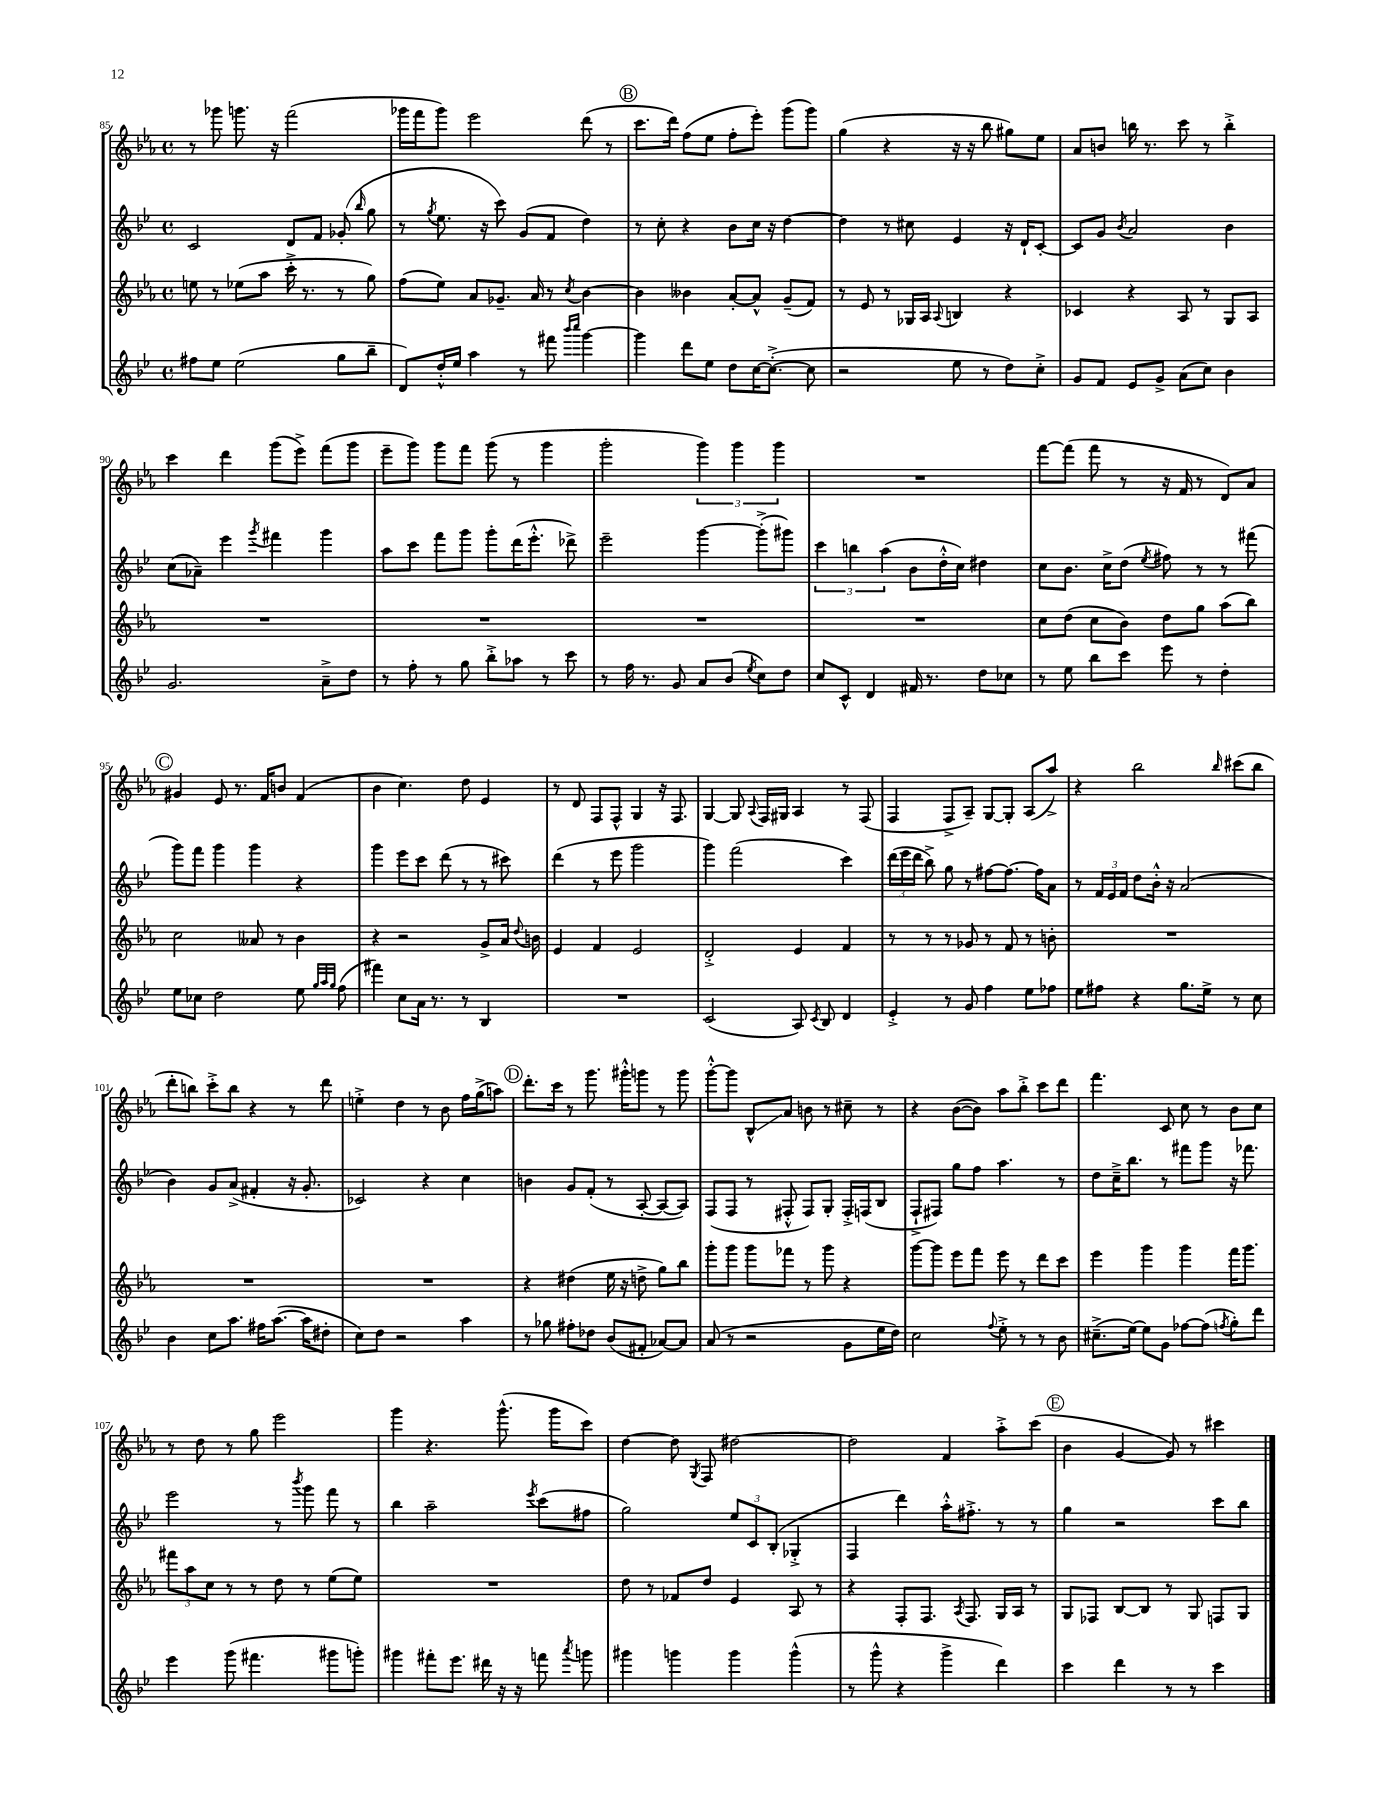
<<
\new StaffGroup <<
\new Staff = "s0" {
    \clef treble \key ees \major \defaultTimeSignature \time 4/4
    \autoBeamOff r8 ges'''8 g'''8. r16 f'''2( |
    ges'''16[ f'''16 ges'''8]) ees'''2 d'''8( r8 |
    \mark \markup { \circle "B" } c'''8.[ d'''16]) f''8[( ees''8] f''8[-. ees'''8]-.) g'''8[( g'''8]) |
    g''4( r4 r16 r16 bes''8 gis''8[) ees''8] |
    aes'8[ b'8] b''16 r8. c'''8 r8 b''4-.-> |
    c'''4 d'''4 g'''8[( ees'''8]->) f'''8[( g'''8] |
    ees'''8[-- g'''8]) g'''8[ f'''8] g'''8( r8 g'''4 |
    g'''2-. \tuplet 3/2 { g'''4) g'''4 g'''4 } |
    R1 |
    f'''8[~ f'''8]( f'''8 r8 r16 f'16 r8 d'8[) aes'8] |
    \mark \markup { \circle "C" } gis'4 ees'8 r8. f'16[ b'8] f'4( |
    bes'4 c''4.) d''8 ees'4 |
    r8 d'8 f8[ f8]-^ g4 r16 f8. |
    g4~ g8 \appoggiatura { aes8 } f16[ gis16] aes4 r8 f8( |
    f4 f8[-> aes8]--) g8[~ g8]-. aes8[( aes''8]->) |
    r4 bes''2 \grace { bes''16 } cis'''8[( bes''8] |
    d'''8[-. b''8]) c'''8[-.-> b''8] r4 r8 d'''8 |
    e''4-.-> d''4 r8 bes'8 f''16[ g''16->( a''8]) |
    \mark \markup { \circle "D" } d'''8.[-. c'''16] r8 g'''8. gis'''16[-.-^ g'''8] r8 g'''8 |
    g'''8[~-.-^ g'''8] bes8[-^\glissando aes'8] b'8 r8 cis''8-- r8 |
    r4 bes'8[~( bes'8]) aes''8[ bes''8]-.-> c'''8[ d'''8] |
    f'''4. c'8 c''8 r8 bes'8[ c''8] |
    r8 d''8 r8 g''8 ees'''2 |
    g'''4 r4. g'''8.-^( g'''16[ c'''8]) |
    d''4~ d''8 \acciaccatura { g8 } f8 dis''2~ |
    dis''2 f'4 aes''8[-.-> c'''8]( |
    \mark \markup { \circle "E" } bes'4 g'4~ g'8) r8 cis'''4 \bar "|." |
}
\new Staff = "s1" {
    \clef treble \key bes \major \defaultTimeSignature \time 4/4
    \autoBeamOff c'2 d'8[ f'8] ges'8-.( \grace { bes''16 } g''8 |
    r8 \acciaccatura { g''8 } ees''8. r16 c'''8) g'8[( f'8] d''4) |
    \mark \markup { \circle "B" } r8 c''8-. r4 bes'8[ c''16] r16 d''4~ |
    d''4 r8 cis''8 ees'4 r16 d'16[-! c'8]~-. |
    c'8[ g'8] \acciaccatura { bes'8 } a'2 bes'4 |
    c''8[( aes'8]--) ees'''4 \acciaccatura { g'''8 } fis'''4 g'''4 |
    a''8[ c'''8] f'''8[ g'''8] g'''8[-. d'''16( ees'''8.]-.-^ des'''8->) |
    ees'''2-- g'''4~ g'''8[-.->( gis'''8]) |
    \tuplet 3/2 { c'''4 b''4 a''4( } bes'8[ d''16-.-^ c''16]) dis''4 |
    c''8[ bes'8.] c''16[-> d''8]( \acciaccatura { ees''8 } fis''8) r8 r8 fis'''8( |
    \mark \markup { \circle "C" } g'''8[) f'''8] g'''4 g'''4 r4 |
    g'''4 ees'''8[ c'''8] d'''8( r8 r8 cis'''8) |
    d'''4( r8 ees'''8 g'''2 |
    g'''4) f'''2( c'''4) |
    \tuplet 3/2 { d'''16[( ees'''16 d'''16] } bes''8->) g''8 r8 fis''8[~ fis''8.]~ fis''16[ a'8] |
    r8 \tuplet 3/2 { f'16[ ees'16 f'16] } d''8[ bes'16]-.-^ r16 a'2( |
    bes'4) g'8[ a'8]->( fis'4-. r16 g'8.-. |
    ces'2) r4 c''4 |
    \mark \markup { \circle "D" } b'4 g'8[ f'8]-.( r8 a8~-. a8[~ a8]) |
    f8[( f8] r8 fis8-.-^ fis8[) g8]-. fis16[-.-> f16( bes8] |
    f8[-!-> fis8]) g''8[ f''8] a''4. r8 |
    d''8[ c''16---> bes''8.] r8 fis'''8[ g'''8] r16 fes'''8. |
    ees'''2 r8 \acciaccatura { bes'''8 } g'''8 f'''8 r8 |
    bes''4 a''2-- \acciaccatura { ees'''8 } c'''8[( fis''8] |
    g''2) \tuplet 3/2 { ees''8[ c'8 bes8]-.( } ges4-.-> |
    f4 d'''4) a''16[-.-^ fis''8.]-.-> r8 r8 |
    \mark \markup { \circle "E" } g''4 r2 c'''8[ bes''8] \bar "|." |
}
\new Staff = "s2" {
    \clef treble \key ees \major \defaultTimeSignature \time 4/4
    \autoBeamOff e''8 r8 ees''8[( aes''8] c'''16-.-> r8. r8 g''8) |
    f''8[( ees''8]) aes'8[ ges'8.]-- aes'16 r8 \acciaccatura { c''8 } bes'4~ |
    \mark \markup { \circle "B" } bes'4 beses'4 aes'8[~-. aes'8]-^ g'8[--( f'8]) |
    r8 ees'8 r8 ges16[ aes16] \appoggiatura { aes8 } b4 r4 |
    ces'4 r4 aes8 r8 g8[ aes8] |
    R1 |
    R1 |
    R1 |
    R1 |
    c''8[ d''8]( c''8[ bes'8]) d''8[ g''8] aes''8[( bes''8]) |
    \mark \markup { \circle "C" } c''2 aeses'8 r8 bes'4 |
    r4 r2 g'8[-> aes'16] \appoggiatura { d''8 } b'16 |
    ees'4 f'4 ees'2 |
    d'2-.-> ees'4 f'4 |
    r8 r8 r8 ges'8 r8 f'8 r8 b'8-. |
    R1 |
    R1 |
    R1 |
    \mark \markup { \circle "D" } r4 dis''4( ees''16 r16 d''8-> g''8[) bes''8] |
    g'''8[-. g'''8] g'''8[ fes'''8] r8 g'''8 r4 |
    g'''8[~ g'''8] ees'''8[ f'''8] ees'''8 r8 d'''8[ c'''8] |
    ees'''4 g'''4 g'''4 f'''16[ g'''8.] |
    \tuplet 3/2 { fis'''8[ aes''8 c''8] } r8 r8 d''8 r8 ees''8[( ees''8]) |
    R1 |
    d''8 r8 fes'8[ d''8] ees'4 aes8 r8 |
    r4 f8[-. f8.] \acciaccatura { aes8 } f8. g16[ aes16] r8 |
    \mark \markup { \circle "E" } g8[ fes8] bes8[~ bes8] r8 g8 f8[ g8] \bar "|." |
}
\new Staff = "s3" {
    \clef treble \key bes \major \defaultTimeSignature \time 4/4
    \autoBeamOff fis''8[ ees''8] ees''2( g''8[ bes''8]-- |
    d'8[) d''16-.-^ ees''16] a''4 r8 fis'''8 \grace { bes'''16[ c''''16] } g'''4~ |
    \mark \markup { \circle "B" } g'''4 d'''8[ ees''8] d''8[ c''16~ c''8.]~-.->( c''8 |
    r2 ees''8 r8 d''8[) c''8]-.-> |
    g'8[ f'8] ees'8[ g'8]-> a'8[( c''8]) bes'4 |
    g'2. a'8[---> d''8] |
    r8 f''8-. r8 g''8 bes''8[-.-> aes''8] r8 c'''8 |
    r8 f''16 r8. g'8 a'8[ bes'8]( \acciaccatura { ees''8 } c''8[) d''8] |
    c''8[ c'8]-^ d'4 fis'16 r8. d''8[ ces''8] |
    r8 ees''8 bes''8[ c'''8] ees'''8 r8 d''4-. |
    \mark \markup { \circle "C" } ees''8[ ces''8] d''2 ees''8 \grace { g''32[ a''32 g''32] } f''8( |
    fis'''4) c''8[ a'16] r8. r8 bes4 |
    R1 |
    c'2( a8) \acciaccatura { c'8 } bes8 d'4 |
    ees'4-.-> r8 g'8 f''4 ees''8[ fes''8] |
    ees''8[ fis''8] r4 g''8.[ ees''16]-> r8 c''8 |
    bes'4 c''8[ a''8.] fis''16[ a''8.]~( a''16[ dis''8]-. |
    c''8[) d''8] r2 a''4 |
    \mark \markup { \circle "D" } r8 ges''8 fis''8[-. des''8] bes'8[( fis'8]-. aes'8[~) aes'8] |
    a'8( r8 r2 g'8[ ees''16 d''16]) |
    c''2 \appoggiatura { f''8 } ees''8-.-> r8 r8 bes'8 |
    cis''8.[--->( ees''16]~) ees''8[ g'8] fes''8[~ fes''8]( \acciaccatura { f''8 } g''8[-.) d'''8] |
    ees'''4 g'''8( fis'''4. gis'''8[ g'''8]-.) |
    gis'''4 fis'''8[-. ees'''8.] dis'''16 r16 r16 f'''8 \acciaccatura { a'''8 } g'''8 |
    gis'''4 g'''4 g'''4 g'''4-^( |
    r8 g'''8-^ r4 g'''4-> d'''4) |
    \mark \markup { \circle "E" } c'''4 d'''4 r8 r8 c'''4 \bar "|." |
}
>>
>>
\layout { \context { \Score currentBarNumber = #85 } }
